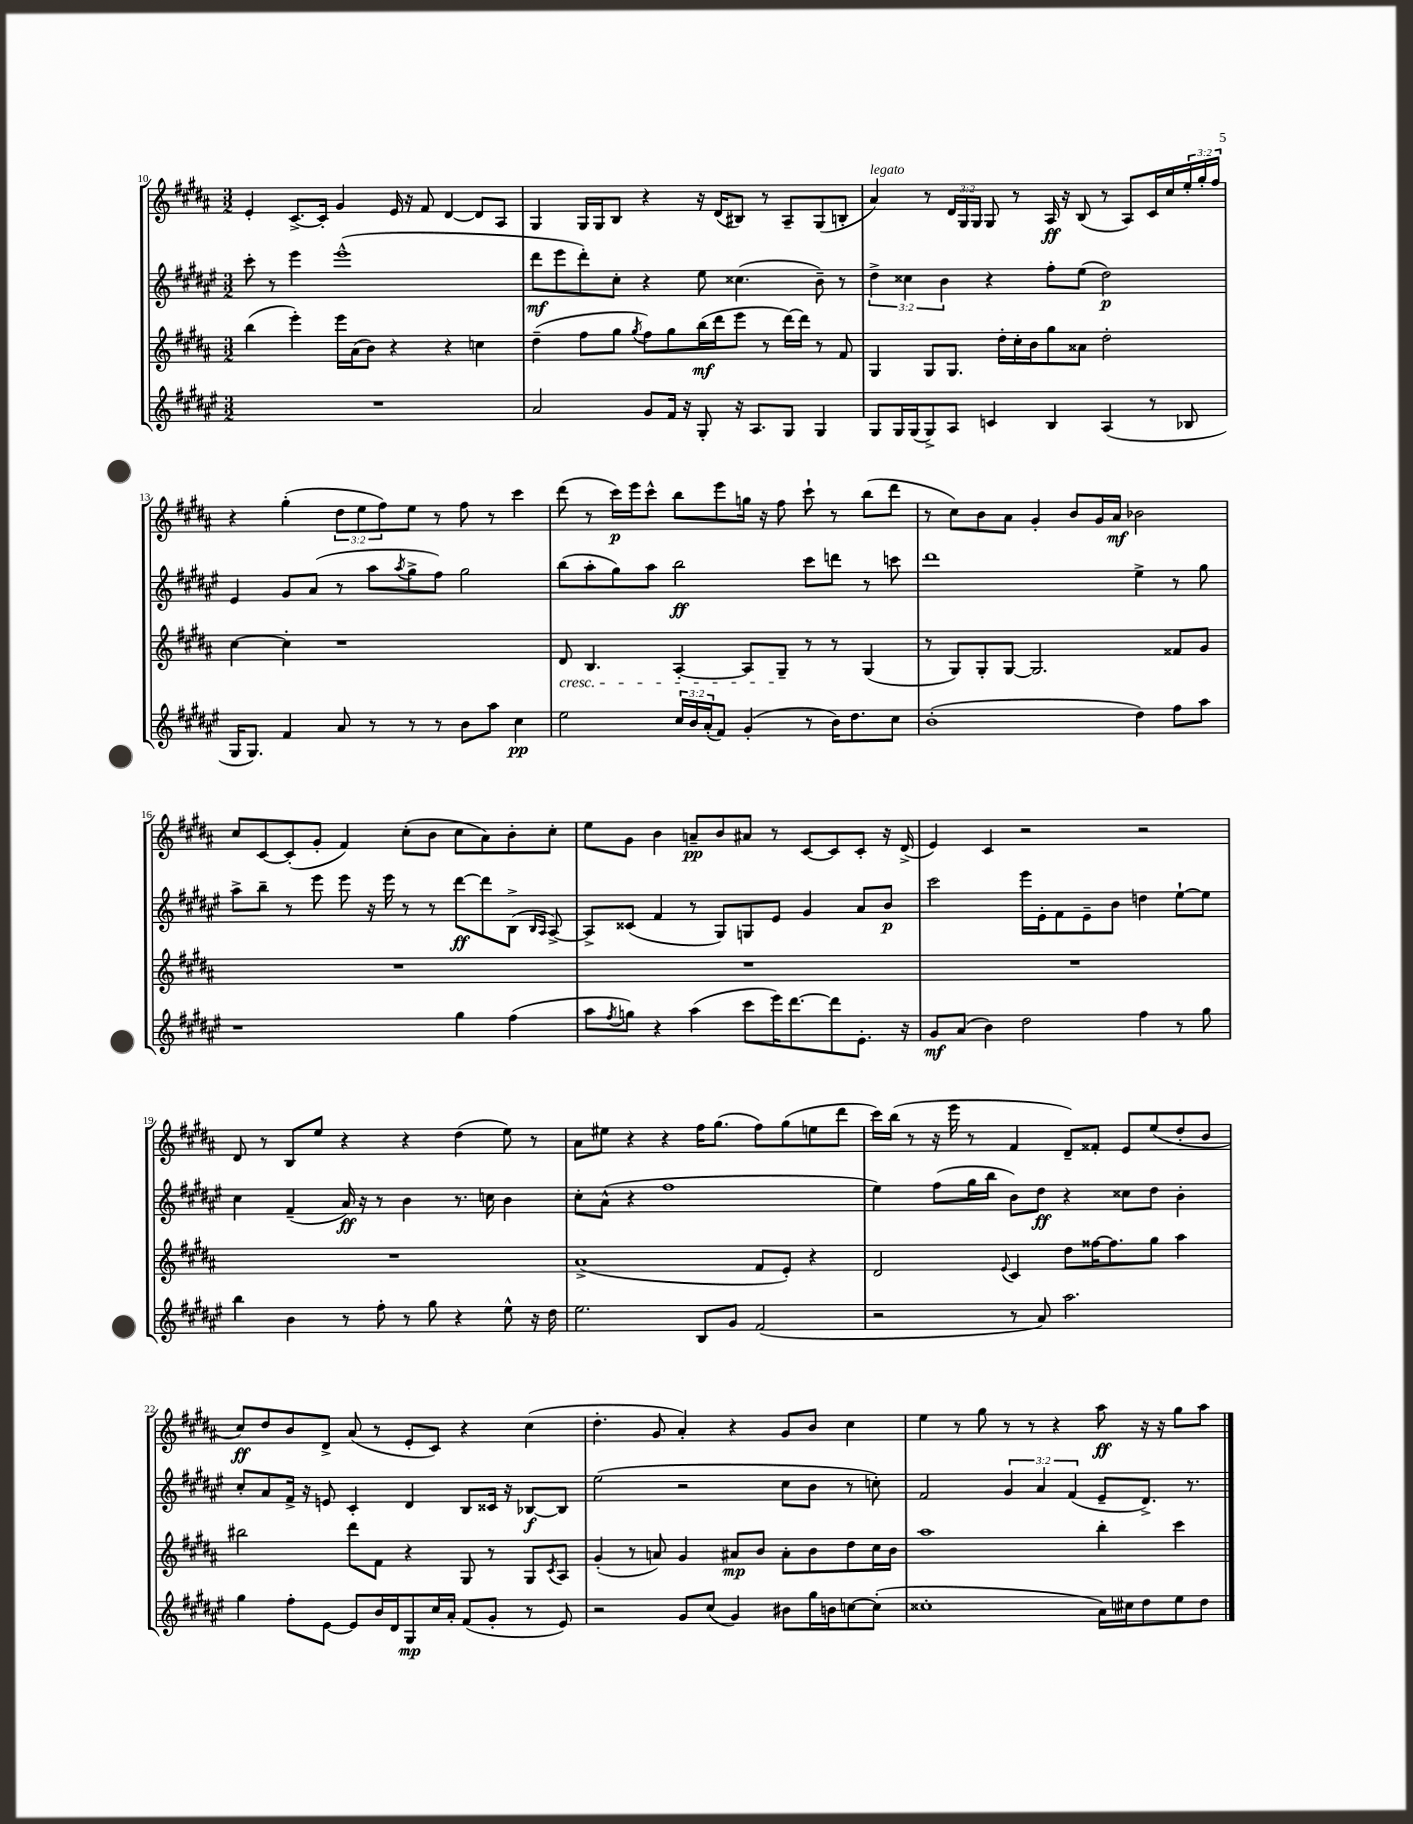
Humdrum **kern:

**kern	**dynam	**kern	**dynam	**kern	**dynam	**kern	**dynam
*part4	*part4	*part3	*part3	*part2	*part2	*part1	*part1
*staff4	*staff4	*staff3	*staff3	*staff2	*staff2	*staff1	*staff1
*clefG2	*	*clefG2	*	*clefG2	*	*clefG2	*
*k[f#c#g#d#a#e#]	*	*k[f#c#g#d#a#]	*	*k[f#c#g#d#a#e#]	*	*k[f#c#g#d#a#]	*
*M3/2	*	*M3/2	*	*M3/2	*	*M3/2	*
=10	=10	=10	=10	=10	=10	=10	=10
1.r	.	(4bb\	.	8ccc#'\	.	4e'/	.
.	.	.	.	8r	.	.	.
.	.	4eee'\)	.	4eee#\	.	[8.c#^/L	.
.	.	.	.	.	.	16c#'/Jk]	.
.	.	16eee\LL	.	(1eee#^^	.	4g#/	.
.	.	(16a#\J	.	.	.	.	.
.	.	8b\J)	.	.	.	.	.
.	.	4r	.	.	.	16e/	.
.	.	.	.	.	.	16r	.
.	.	.	.	.	.	8f#/	.
.	.	4r	.	.	.	[4d#/	.
.	.	4ccn\	.	.	.	8d#/L]	.
.	.	.	.	.	.	8A#/J	.
=11	=11	=11	=11	=11	=11	=11	=11
2a#/	.	(4dd#~\	.	8ddd#\L	mf	4G#/	.
.	.	.	.	8eee#\	.	.	.
.	.	8ff#\L	.	8ddd#'\)	.	16G#/LL	.
.	.	.	.	.	.	16G#/J	.
.	.	8gg#\J	.	8cc#'\J	.	8B/J	.
.	.	8qgg#/	.	.	.	.	.
8g#/L	.	8ff#\L)	.	4r	.	4r	.
16f#/Jk	.	8gg#\	.	.	.	.	.
16r	.	.	.	.	.	.	.
8G#'/	.	(16bb\L	mf	8ee#\	.	16r	.
.	.	16ddd#\J	.	.	.	(16d#/KL	.
16r	.	8eee\J	.	(4.cc##X\	.	8B#X/J)	.
8.A#/L	.	.	.	.	.	.	.
.	.	8r	.	.	.	8r	.
8G#/J	.	[16ddd#\LL)	.	.	.	8A#~/L	.
.	.	16ddd#\JJ]	.	.	.	.	.
4G#/	.	8r	.	8b~\)	.	(8G#/	.
.	.	8f#/	.	8r	.	8Bn'/J	.
=12	=12	=12	=12	=12	=12	=12	=12
!	!	!	!	!	!	!LO:TX:a:i:t=legato	!
8G#/L	.	4G#/	.	6dd#^\	.	4a#/)	.
16G#/L	.	.	.	.	.	.	.
.	.	.	.	6cc##X\	.	.	.
(16G#/J	.	.	.	.	.	.	.
8G#^/)	.	8G#/L	.	.	.	8r	.
.	.	.	.	6b\	.	.	.
8A#/J	.	8.G#/J	.	.	.	24d#/LL	.
.	.	.	.	.	.	24G#/	.
.	.	.	.	.	.	24G#/JJ	.
4cn/	.	.	.	4r	.	8G#/	.
.	.	16dd#'\LL	.	.	.	.	.
.	.	16cc#'\	.	.	.	8r	.
.	.	16b\J	.	.	.	.	.
4B/	.	8gg#\	.	8ff#'\L	.	16A#/	ff
.	.	.	.	.	.	16r	.
.	.	8a##X\J	.	(8ee#\J	.	(8B/	.
(4A#/	.	2dd#'\	.	2dd#\)	p	8r	.
.	.	.	.	.	.	8A#/L)	.
8r	.	.	.	.	.	16c#/L	.
.	.	.	.	.	.	16cc#/	.
8B-X/	.	.	.	.	.	24ee'/	.
.	.	.	.	.	.	24gg#'/	.
.	.	.	.	.	.	24ff#/JJ	.
!!LO:LB:g=z
=13	=13	=13	=13	=13	=13	=13	=13
16G#/KL	.	[4cc#\	.	4e#/	.	4r	.
8.G#/J)	.	.	.	.	.	.	.
4f#/	.	4cc#'\]	.	8g#/L	.	(4gg#'\	.
.	.	.	.	(8a#/J	.	.	.
8a#/	.	1r	.	8r	.	12dd#\L	.
.	.	.	.	.	.	12ee\	.
8r	.	.	.	8aa#\L	.	.	.
.	.	.	.	.	.	12ff#\)	.
.	.	.	.	8qaa#/	.	.	.
8r	.	.	.	8gg#^\	.	8ee\J	.
8r	.	.	.	8ff#\J)	.	8r	.
8b\L	.	.	.	2gg#\	.	8ff#\	.
8aa#\J	.	.	.	.	.	8r	.
4cc#\	pp	.	.	.	.	4ccc#\	.
=14	=14	=14	=14	=14	=14	=14	=14
!	!	!LO:TX:b:i:t=cresc.	!	!	!	!	!
2ee#\	.	8d#/	.	(8bb\L	.	(8ddd#\	.
.	.	4.B/	.	8aa#'\	.	8r	.
.	.	.	.	8gg#\)	.	16ccc#\LL)	p
.	.	.	.	.	.	16eee\J	.
.	.	.	.	8aa#\J	.	8ccc#^^\J	.
24cc#/LL	.	[4A#'/	.	2bb\	ff	8bb\L	.
24b/	.	.	.	.	.	.	.
(24a#'/J	.	.	.	.	.	.	.
8f#/J)	.	.	.	.	.	8eee\	.
(4g#'/	.	8A#/L]	.	.	.	16ggn\Jk	.
.	.	.	.	.	.	16r	.
.	.	8G#~/J	.	.	.	8ff#\	.
8r	.	8r	.	8ccc#\L	.	8ccc#`\	.
16b\KL)	.	8r	.	8dddn\J	.	8r	.
8.dd#\	.	.	.	.	.	.	.
.	.	(4G#/	.	8r	.	(8bb\L	.
8cc#\J	.	.	.	8cccn\	.	8ddd#\J	.
=15	=15	=15	=15	=15	=15	=15	=15
(1b'	.	8r	.	1ddd#	.	8r	.
.	.	8G#/L)	.	.	.	8cc#\L)	.
.	.	8G#'/	.	.	.	8b\	.
.	.	[8G#/J	.	.	.	8a#\J	.
.	.	2.G#/]	.	.	.	4g#'/	.
.	.	.	.	.	.	8b/L	.
.	.	.	.	.	.	16g#/L	.
.	.	.	.	.	.	16a#/JJ	mf
4dd#\)	.	.	.	4ee#^\	.	2b-X\	.
8ff#\L	.	8f##X/L	.	8r	.	.	.
8aa#\J	.	8g#/J	.	8gg#\	.	.	.
!!LO:LB:g=z
=16	=16	=16	=16	=16	=16	=16	=16
1r	.	1.r	.	8aa#^\L	.	8cc#/L	.
.	.	.	.	8bb~\J	.	[8c#/	.
.	.	.	.	8r	.	(8c#'/]	.
.	.	.	.	8eee#\	.	8g#'/J	.
.	.	.	.	8eee#\	.	4f#/)	.
.	.	.	.	16r	.	.	.
.	.	.	.	16eee#\	.	.	.
.	.	.	.	8r	.	(8cc#'\L	.
.	.	.	.	8r	.	8b\J	.
4gg#\	.	.	.	[8ddd#\L	ff	8cc#\L	.
.	.	.	.	8ddd#\]	.	8a#\)	.
(4ff#\	.	.	.	(8B^\J	.	8b'\	.
.	.	.	.	16qqB/LL	.	.	.
.	.	.	.	16qqA#/JJ	.	.	.
.	.	.	.	[8A#^/)	.	8cc#'\J	.
=17	=17	=17	=17	=17	=17	=17	=17
8aa#\L	.	1.r	.	8A#^/L]	.	8ee\L	.
8qff#/	.	.	.	.	.	.	.
8ggn\J)	.	.	.	(8c##X/J	.	8g#\J	.
4r	.	.	.	4f#/	.	4b\	.
(4aa#\	.	.	.	8r	.	8an~/L	pp
.	.	.	.	8G#/L)	.	8b/	.
8ccc#\L	.	.	.	8Gn/	.	8a#X/J	.
16eee#\K)	.	.	.	8e#/J	.	8r	.
[8.ddd#\	.	.	.	.	.	.	.
.	.	.	.	4g#/	.	[8c#/L	.
8ddd#\]	.	.	.	.	.	8c#/]	.
8.e#'\J	.	.	.	8a#/L	.	8c#'/J	.
.	.	.	.	8b/J	p	16r	.
16r	.	.	.	.	.	(16d#^/	.
=18	=18	=18	=18	=18	=18	=18	=18
8g#/L	mf	1.r	.	2ccc#\	.	4e/)	.
(8a#/J	.	.	.	.	.	.	.
4b\)	.	.	.	.	.	4c#/	.
2dd#\	.	.	.	16eee#\LL	.	2r	.
.	.	.	.	16e#'\J	.	.	.
.	.	.	.	8f#\	.	.	.
.	.	.	.	8e#~\	.	.	.
.	.	.	.	8b\J	.	.	.
4ff#\	.	.	.	4ddn\	.	2r	.
8r	.	.	.	[8ee#`\L	.	.	.
8gg#\	.	.	.	8ee#\J]	.	.	.
!!LO:LB:g=z
=19	=19	=19	=19	=19	=19	=19	=19
4bb\	.	1.r	.	4cc#\	.	8d#/	.
.	.	.	.	.	.	8r	.
4b\	.	.	.	(4f#~/	.	8B/L	.
.	.	.	.	.	.	8ee/J	.
8r	.	.	.	16a#/)	ff	4r	.
.	.	.	.	16r	.	.	.
8ff#'\	.	.	.	8r	.	.	.
8r	.	.	.	4b\	.	4r	.
8gg#\	.	.	.	.	.	.	.
4r	.	.	.	8.r	.	(4dd#\	.
.	.	.	.	16ccn\	.	.	.
8ee#^^\	.	.	.	4b\	.	8ee\)	.
16r	.	.	.	.	.	8r	.
16dd#\	.	.	.	.	.	.	.
=20	=20	=20	=20	=20	=20	=20	=20
2.ee#\	.	(1a#^	.	8cc#'\L	.	8a#\L	.
.	.	.	.	(8a#^^\J	.	8ee#X\J	.
.	.	.	.	4r	.	4r	.
.	.	.	.	1ff#	.	4r	.
8B/L	.	.	.	.	.	16ff#\KL	.
.	.	.	.	.	.	(8.gg#\J	.
8g#/J	.	.	.	.	.	.	.
(2f#/	.	8f#/L	.	.	.	8ff#\L)	.
.	.	8e'/J)	.	.	.	(8gg#\	.
.	.	4r	.	.	.	8een\	.
.	.	.	.	.	.	8ddd#\J	.
=21	=21	=21	=21	=21	=21	=21	=21
2r	.	2d#/	.	4ee#\)	.	16ccc#\LL)	.
.	.	.	.	.	.	(16bb\JJ	.
.	.	.	.	.	.	8r	.
.	.	.	.	(8ff#\L	.	16r	.
.	.	.	.	.	.	16eee\	.
.	.	.	.	16gg#\L	.	8r	.
.	.	.	.	16bb\JJ	.	.	.
.	.	8qqe/	.	.	.	.	.
8r	.	4c#/	.	8b\L)	.	4f#/	.
8a#/)	.	.	.	8dd#\J	ff	.	.
2.aa#\	.	8dd#\L	.	4r	.	8d#~/L)	.
.	.	[16ff##X\K	.	.	.	8f##X'/J	.
.	.	8.ff##\]	.	.	.	.	.
.	.	.	.	8cc##X\L	.	8e/L	.
.	.	8gg#\J	.	8dd#\J	.	(8ee/	.
.	.	4aa#\	.	4b'\	.	8dd#'/	.
.	.	.	.	.	.	8b/J	.
!!LO:LB:g=z
=22	=22	=22	=22	=22	=22	=22	=22
4gg#\	.	2bb#X\	.	8cc#'/L	.	8cc#/L)	ff
.	.	.	.	8a#/	.	8dd#/	.
8ff#'\L	.	.	.	16f#^/Jk	.	8b/	.
.	.	.	.	16r	.	.	.
[8e#\J	.	.	.	8en/	.	8d#^/J	.
8e#/L]	.	8ddd#\L	.	4c#'/	.	(8a#/	.
16b/L	.	8f#\J	.	.	.	8r	.
16d#/J	.	.	.	.	.	.	.
8G#/	mp	4r	.	4d#/	.	8e'/L	.
16cc#/L	.	.	.	.	.	8c#/J)	.
16a#'/JJ	.	.	.	.	.	.	.
(8f#/L	.	8G#/	.	8B/L	.	4r	.
8g#'/J	.	8r	.	16c##X/Jk	.	.	.
.	.	.	.	16r	.	.	.
8r	.	8G#/L	.	[8B-X/L	f	(4cc#\	.
.	.	8qc#/	.	.	.	.	.
8e#/)	.	8A#/J	.	8B-/J]	.	.	.
=23	=23	=23	=23	=23	=23	=23	=23
2r	.	(4g#'/	.	(2ee#\	.	4.dd#'\	.
.	.	8r	.	.	.	.	.
.	.	8an/)	.	.	.	8g#/	.
8g#/L	.	4g#/	.	2r	.	4a#'/)	.
(8cc#/J	.	.	.	.	.	.	.
4g#/)	.	8a#X/L	mp	.	.	4r	.
.	.	8b/J	.	.	.	.	.
8b#X\L	.	8a#'\L	.	8cc#\L	.	8g#/L	.
16gg#\L	.	8b\	.	8b\J	.	8b/J	.
16bn\J	.	.	.	.	.	.	.
[8ccn\	.	8dd#\	.	8r	.	4cc#\	.
(8cc'\J]	.	16cc#\L	.	8ccn'\)	.	.	.
.	.	16b\JJ	.	.	.	.	.
=24	=24	=24	=24	=24	=24	=24	=24
1cc##X'	.	1aa#	.	2f#/	.	4ee\	.
.	.	.	.	.	.	8r	.
.	.	.	.	.	.	8gg#\	.
.	.	.	.	6g#/	.	8r	.
.	.	.	.	.	.	8r	.
.	.	.	.	6a#/	.	.	.
.	.	.	.	.	.	4r	.
.	.	.	.	(6f#/	.	.	.
16a#\LL)	.	4bb'\	.	8e#~/L	.	8aa#\	ff
16cc#X\J	.	.	.	.	.	.	.
8dd#\	.	.	.	8.d#^/J)	.	16r	.
.	.	.	.	.	.	16r	.
8ee#\	.	4ccc#\	.	.	.	8gg#\L	.
.	.	.	.	8.r	.	.	.
8dd#\J	.	.	.	.	.	8aa#\J	.
==	==	==	==	==	==	==	==
*-	*-	*-	*-	*-	*-	*-	*-
